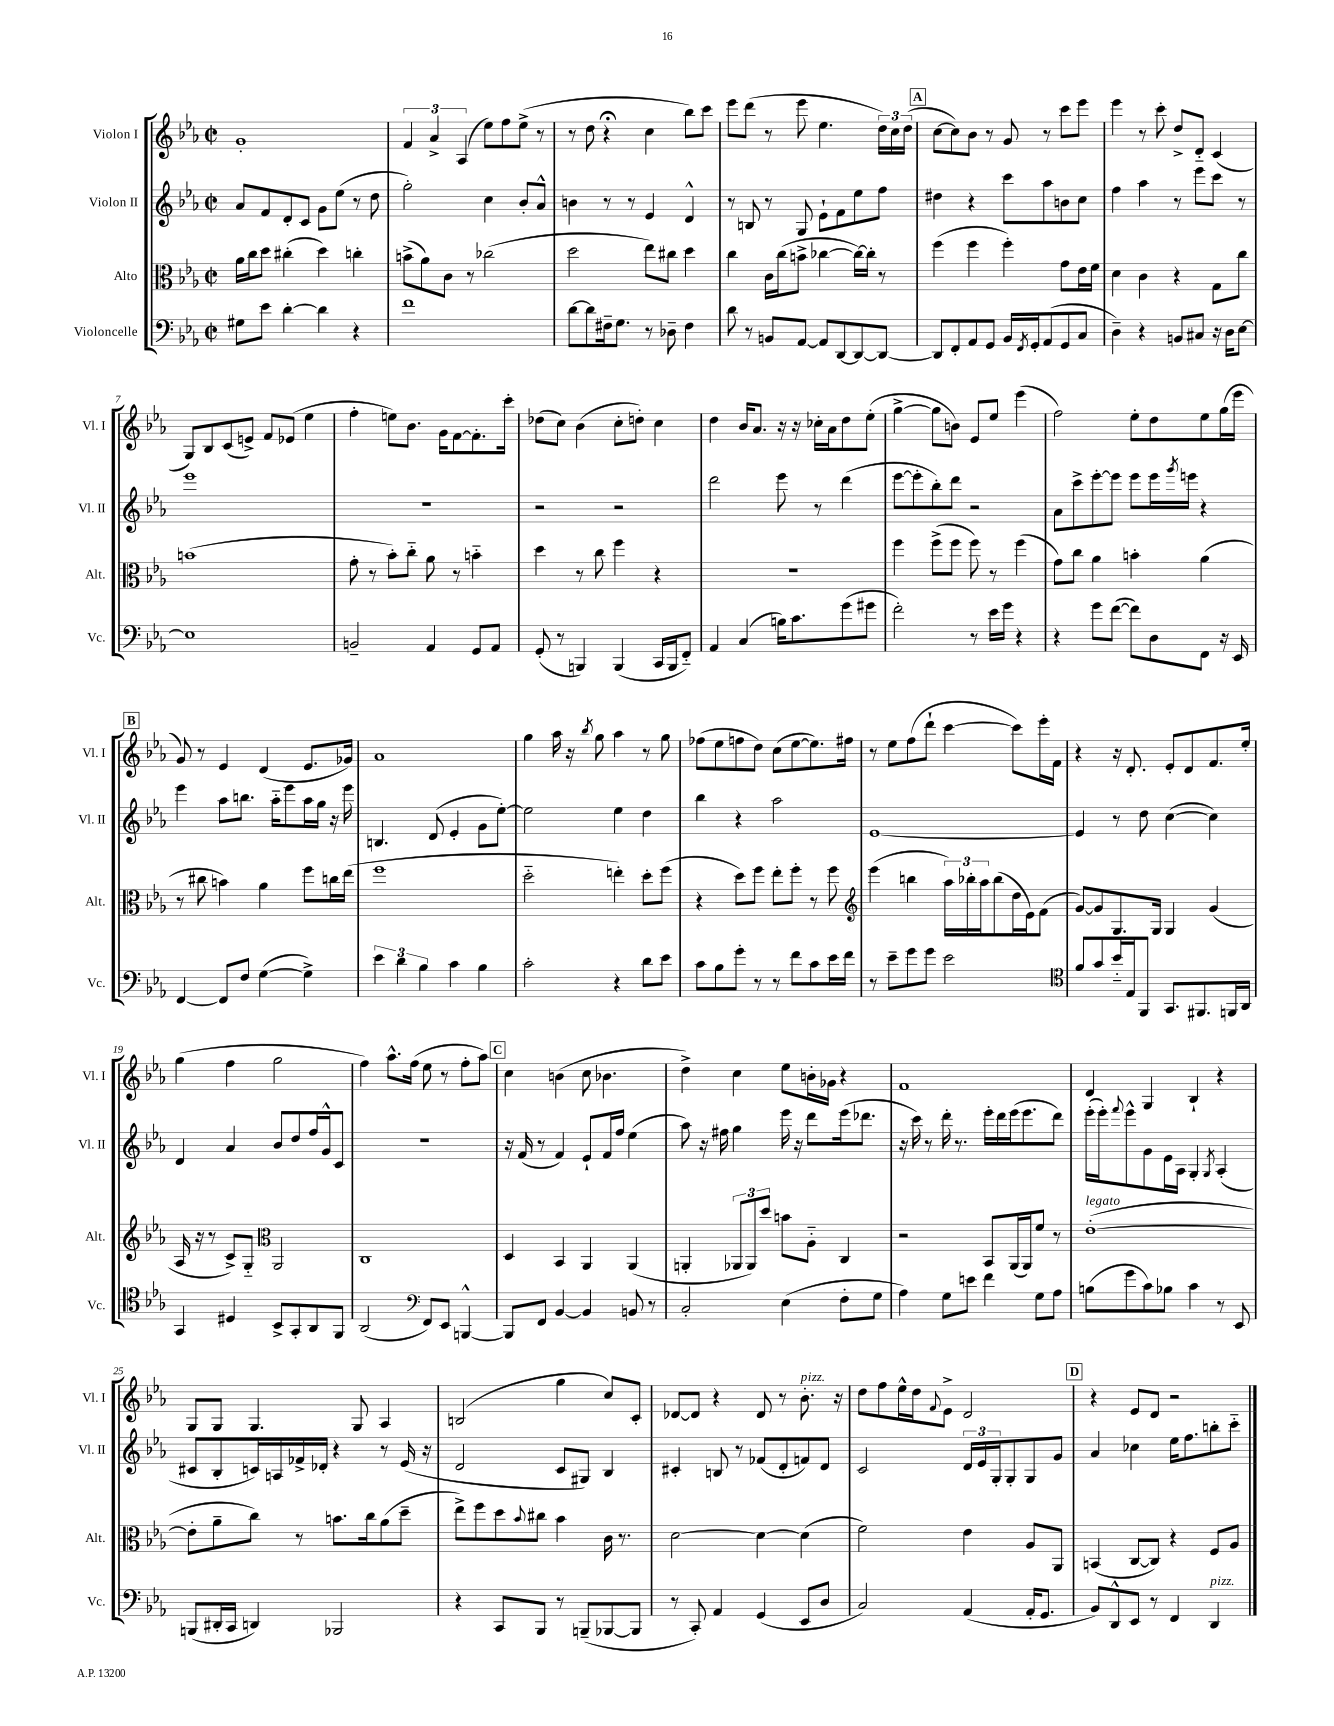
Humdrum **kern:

**kern	**kern	**kern	**kern
*staff4	*staff3	*staff2	*staff1
*clefF4	*clefC3	*clefG2	*clefG2
*k[b-e-a-]	*k[b-e-a-]	*k[b-e-a-]	*k[b-e-a-]
*M2/2	*M2/2	*M2/2	*M2/2
*met(c|)	*met(c|)	*met(c|)	*met(c|)
8G#	16a-	8a-	1g'
.	16cc	.	.
8e-	8dd	8f	.
[4d'	(4cc#'	8d'	.
.	.	8c	.
4d]	4dd)	8g	.
.	.	(8ee-	.
4r	4cc'	8r	.
.	.	8dd	.
=	=	=	=
1f	(8b^	2gg')	6f
.	8a-)	.	.
.	.	.	6a-^
.	8c	.	.
.	.	.	(6A-
.	8r	.	.
.	(2cc-	4cc	8ee-)
.	.	.	8ff
.	.	8b-'	(8ee-^
.	.	8a-^^	8r
=	=	=	=
[8d	2dd	4b	8r
8d]	.	.	8dd
16F#~	.	8r	4r;
8.G	.	.	.
.	.	8r	.
8r	8ee-)	4e-	4cc
8D-~	8cc#	.	.
4F#	4dd	4d^^	8bb-)
.	.	.	8ccc
=	=	=	=
8d	4cc	8r	8eee-
8r	.	8B	(8ddd
8BB	16c	8r	8r
.	(16cc	.	.
[8AA-	8b^	8G	8eee-
8AA-]	[4cc-	8e-`	4.ee-
[8DD	.	8f	.
8DD_	16cc-_)	8ee-	.
.	16cc-']	.	.
8DD_	8r	8ff	24dd)
.	.	.	24cc
.	.	.	(24dd
=	=	=	=
8DD]	(4ff	4dd#	[8cc
8FF'	.	.	8cc])
8AA-	4ff	4r	8b-
8GG	.	.	8r
16BB-	4ff')	8ccc	8g
8qFF	.	.	.
16GG'	.	.	.
(8AA-	.	8aa-	8r
8GG	8g	8b	8ccc
8C	16e-	8cc	8eee-
.	16f	.	.
=	=	=	=
4D~)	4d	4ff	4eee-
4r	4c	4aa-	8r
.	.	.	8ccc'
8BB	4r	8r	8dd^
8C#	.	8eee-	8d'~
16r	8G	8ccc	(4c
16D	.	.	.
[8E-	8cc	8r	.
=	=	=	=
1E-]	(1b	1eee-	8G)
.	.	.	8B-
.	.	.	(8c
.	.	.	8e^)
.	.	.	8f
.	.	.	(8e-
.	.	.	4ee-
=	=	=	=
2BB~	8g'	1r	4ff'
.	8r	.	.
.	8b-')	.	8ee)
.	8cc'~	.	8.b-
4AA-	8a-	.	.
.	.	.	16g
.	8r	.	[8f
8GG	4b'~	.	8.f']
8AA-	.	.	.
.	.	.	16ccc'
=	=	=	=
(8GG'	4dd	2r	(8dd-
8r	.	.	8cc)
4BBB)	8r	.	(4b-
.	8cc	.	.
(4BBB	4ff	2r	8cc'
.	.	.	8dd')
16CC	4r	.	4cc
16BBB	.	.	.
8FF'~)	.	.	.
=	=	=	=
4AA-	1r	2ddd	4dd
(4C	.	.	16b-
.	.	.	8.a-
16B)	.	8eee-	16r
8.c	.	.	16r
.	.	8r	16cc-'
.	.	.	16a-
(8g	.	(4ddd	8dd
8g#	.	.	(8ee-'
=	=	=	=
2f')	4ff	[8eee-	[4gg^
.	.	8eee-']	.
.	(8ff^	8bb-')	8gg]
.	8ff	8ddd	8b)
8r	8ff)	2r	8e-
16e-	8r	.	8ee-
16g	.	.	.
4r	(4ff	.	(4eee-
=	=	=	=
4r	8g)	8a-	2ff)
.	8cc	8ccc^	.
8g	4a-	[8eee-'	.
([8f	.	8eee-]	.
8f])	4b'	8eee-	8ee-'
8D	.	16eee-	8dd
.	.	8qggg	.
.	.	16eee	.
8FF	(4a-	4r	8ee-
16r	.	.	(16gg
16EE-	.	.	16eee-
=	=	=	=
[4FF	8r	4eee-	8g)
.	8cc#	.	8r
8FF]	4b)	8aa-	4e-
8F	.	8.bb	.
([4G	4a-	.	(4d
.	.	16aa-'~	.
.	.	8eee-	.
4G^])	8ff	16aa-	8.e-
.	.	16gg	.
.	16cc	16r	.
.	(16ee-	16eee-	16g-)
=	=	=	=
6e-	1ff	4.B	1a-
6d	.	.	.
6B-	.	.	.
.	.	(8d	.
4c	.	4e-'	.
4B-	.	8g	.
.	.	[8ee-')	.
=	=	=	=
2c'	2dd'~	2ee-]	4gg
.	.	.	16aa-
.	.	.	16r
.	.	.	8qbb-
.	.	.	8gg
4r	4ee')	4ee-	4aa-
8d	8dd'	4dd	8r
8e-	(8ff	.	8gg
=	=	=	=
8c	4r	4bb-	(8ff-
8B-	.	.	8ee-
8g'	8dd)	4r	8ff
8r	8ff	.	8dd)
8r	8ee-'	2aa-	(8cc
8f	8ff'	.	[8ee-
8c	8r	.	8.ee-])
16e-	8ff	.	.
16f	.	.	16ff#
=	=	=	=
*	*clefG2	*	*
8r	(4eee-	[1e-	8r
8e-~	.	.	8ee-
8g	4bb	.	(8ff
8g	.	.	8ddd`
2e-	24aa-)	.	[4ccc
.	24bb-'	.	.
.	24aa-	.	.
.	(8bb-	.	.
.	16dd	.	8ccc])
.	16e-)	.	.
.	(8f	.	16eee-'
.	.	.	16f
=	=	=	=
*clefC4	*	*	*
8f	[8g)	4e-]	4r
8g	8g]	.	.
16b-'~	8.G	8r	16r
16E-	.	.	8.d'
8FF	.	8dd	.
.	16G	.	.
8.GG	4G	([4cc	8e-'
.	.	.	8d
8.FF#	.	.	.
.	(4g	4cc])	8.f
16FF	.	.	.
16AA-	.	.	16ee-'
=	=	=	=
4GG	16A-	4d	(4gg
.	16r	.	.
.	8r	.	.
4D#	8c^)	4a-	4ff
.	8G'~	.	.
*	*clefC3	*	*
8BB-^	2AA-	8b-	2gg
8GG'	.	8dd	.
8AA-	.	16ff	.
.	.	16g^^	.
8FF	.	8c	.
=	=	=	=
(2AA-	1C	1r	4ff)
.	.	.	8.aa-^^
.	.	.	(16ff
*clefF4	*	*	*
8FF)	.	.	8ee-
8EE-	.	.	8r
[4BBB^^	.	.	8ff'
.	.	.	8aa-)
=	=	=	=
8BBB]	4D	16r	4cc
.	.	(16f	.
8FF	.	8r	.
[4BB-	4BB-	4f)	(4b
4BB-]	4AA-	8e-`	8cc
.	.	16f	4.b-
.	.	16ff	.
8BB	(4AA-	(4ee-	.
8r	.	.	.
=	=	=	=
2C'	4AA'	8aa-)	4dd^)
.	.	16r	.
.	.	16ff#	.
.	12AA-	4gg	4cc
.	12AA-)	.	.
.	12dd	.	.
(4E-	8b	16eee-	8ee-
.	.	16r	.
.	8A-'~	8ddd	16b'
.	.	.	16g-
8F'	4C	(16eee-	4r
.	.	8.ddd-	.
8G	.	.	.
=	=	=	=
4A-)	2r	16r	1f
.	.	16ccc)	.
.	.	8r	.
8G	.	16ddd'	.
.	.	8.r	.
8e	.	.	.
4f	8BB-	16eee-'	.
.	.	16ddd	.
.	(16AA-	(16eee-	.
.	16AA-)	8.eee-	.
8G	8f	.	.
8A-	8r	8ddd)	.
=	=	=	=
(8B	([1e-'	(16eee-'	4d
.	.	16eee-')	.
.	.	8qqfff	.
8g	.	8eee-^^	.
8c)	.	8g	4G
8B-	.	16e-	.
.	.	16A-	.
4c	.	4G'	4B-`
.	.	8qG	.
8r	.	(4A-'	4r
8EE-	.	.	.
=	=	=	=
(8BBB	8e-']	8c#	8G
16DD#'	8a-~	8B-'	8G
16CC	.	.	.
4DD)	8cc)	16c)	4.G
.	.	16A	.
.	8r	16f-^	.
.	.	16d-'	.
2BBB-	8.b	4r	.
.	.	.	8G
.	16cc	.	.
.	(8a-	8r	4A-
.	8dd~	(16e-	.
.	.	16r	.
=	=	=	=
4r	8ee-^)	2d	(2B
.	8ff	.	.
8CC	8dd	.	.
.	8qqb-	.	.
8BBB-	8cc#	.	.
8r	4b-	8c	4gg
(8BBB~	.	8G#)	.
[8BBB-	16c	4B-	8cc)
.	8.r	.	.
8BBB-]	.	.	8c'
=	=	=	=
8r	[2d	4c#'	[8d-
8CC')	.	.	8d-]
4AA-	.	8B	4r
.	.	8r	.
(4GG	4d_	(8f-	8d-
.	.	8d'	8r
8EE-	(4d]	8f)	8.b-'
8D	.	8d	.
.	.	.	16r
=	=	=	=
2C)	2f)	2c	8dd
.	.	.	8ff
.	.	.	16ee-^^
.	.	.	16dd
.	.	.	8qqf
.	.	.	8e-^
(4AA-	4e-	24d	2d
.	.	24e-	.
.	.	24G'	.
.	.	8G'	.
16AA-'	8A-	8G	.
8.GG	.	.	.
.	8AA-	8g	.
=	=	=	=
8BB-)	(4BB	4a-	4r
8DD^^	.	.	.
8EE-	[8C	4cc-	8e-
8r	8C])	.	8d
4FF	4r	16ee-	2r
.	.	8.ff	.
4DD	8F	8bb'	.
.	8A-	8ccc'~	.
==	==	==	==
*-	*-	*-	*-
